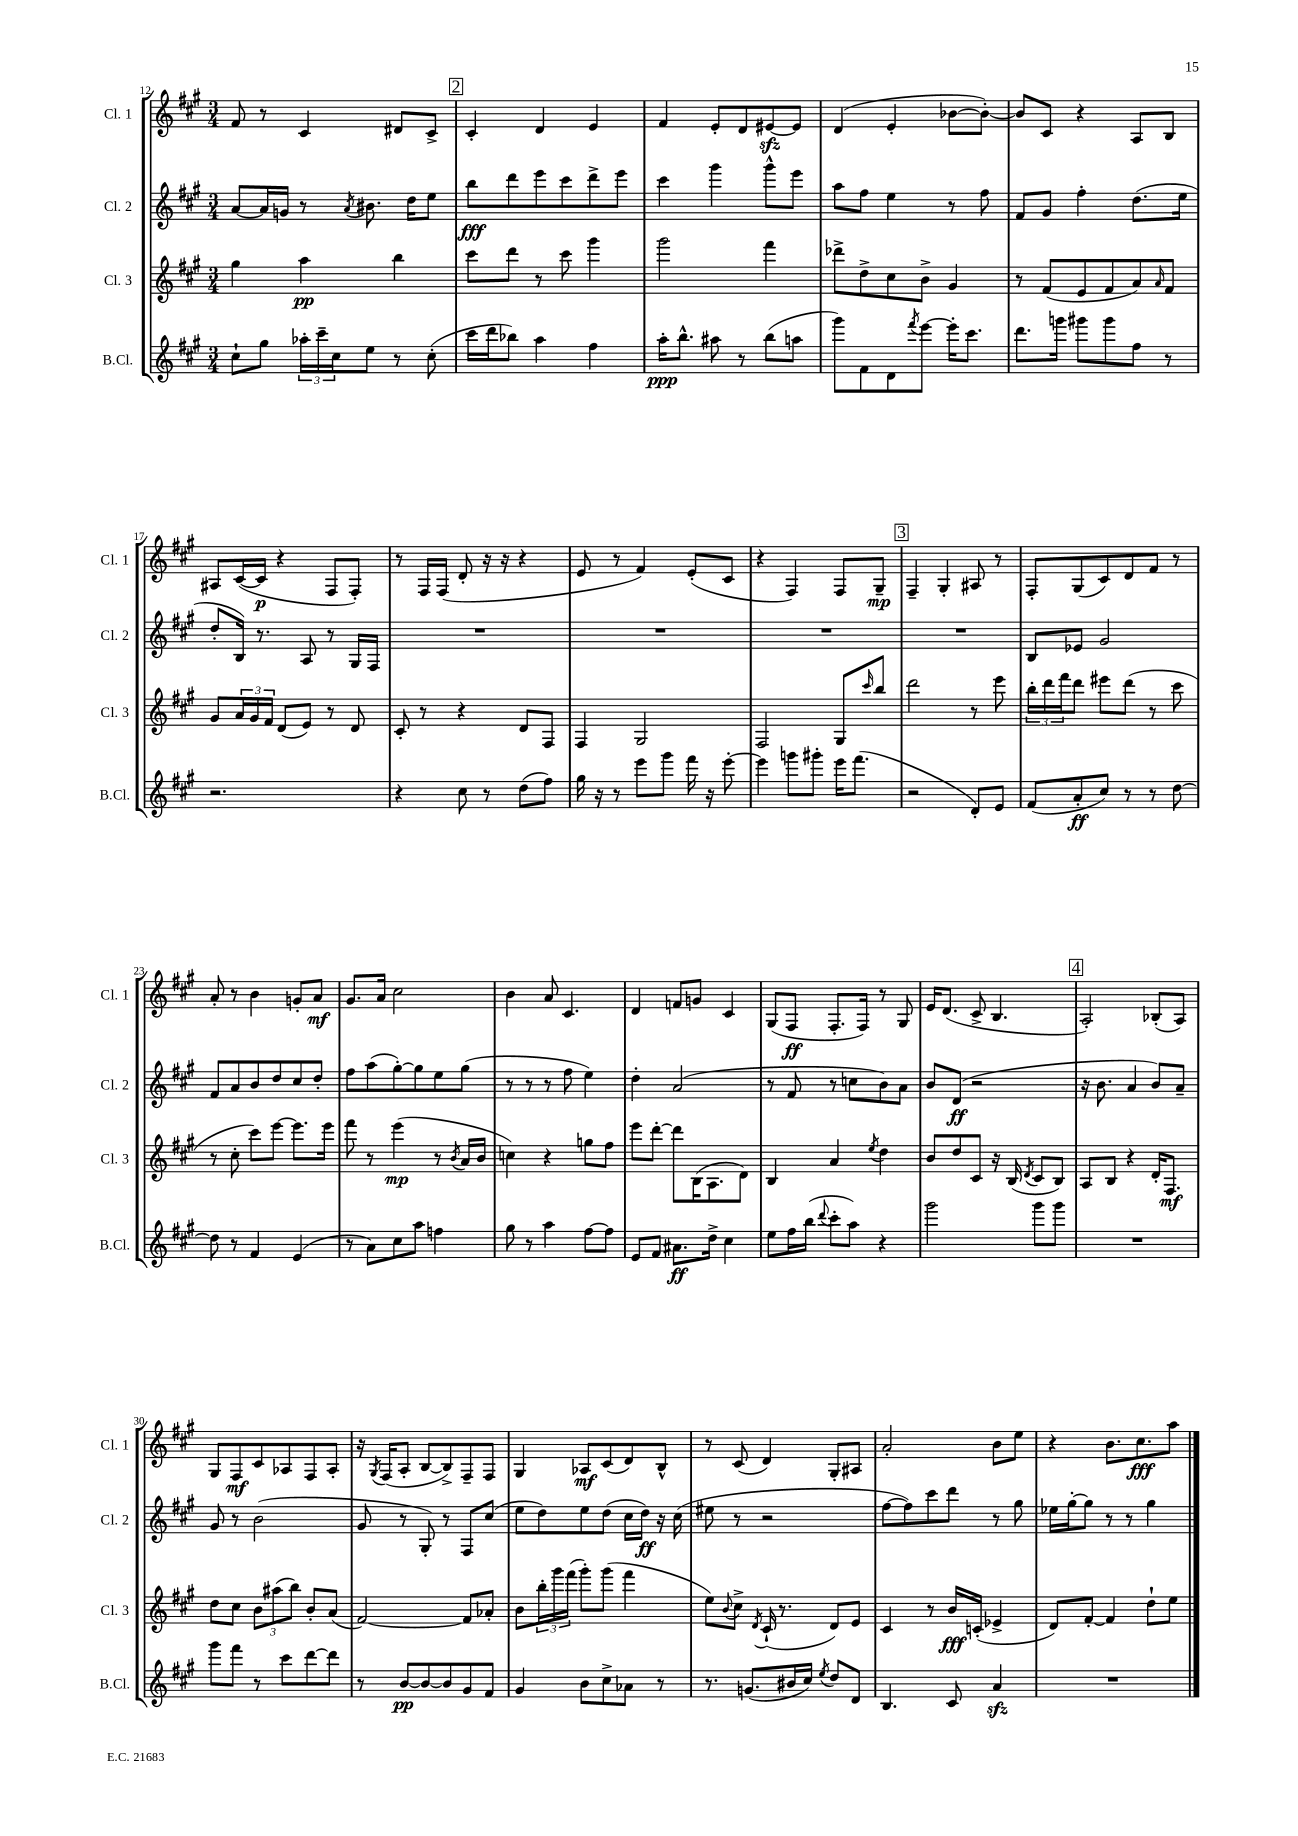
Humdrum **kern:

**kern	**kern	**kern	**kern
*staff4	*staff3	*staff2	*staff1
*clefG2	*clefG2	*clefG2	*clefG2
*k[f#c#g#]	*k[f#c#g#]	*k[f#c#g#]	*k[f#c#g#]
*M3/4	*M3/4	*M3/4	*M3/4
8cc#`	4gg#	[8a	8f#
8gg#	.	16a]	8r
.	.	16g	.
24aa-'	4aa	8r	4c#
24ccc#~	.	.	.
24cc#	.	.	.
.	.	8qa	.
8ee	.	8.b#	.
8r	4bb	.	8d#
.	.	16dd	.
(8cc#'	.	8ee	8c#^
=	=	=	=
16ccc#	8ccc#	8bb	4c#'
16ddd	.	.	.
8bb-)	8ddd	8ddd	.
4aa	8r	8eee	4d
.	8ccc#	8ccc#	.
4ff#	4ggg#	8ddd^	4e
.	.	8eee	.
=	=	=	=
16aa'	2ggg#	4ccc#	4f#
8.bb^^	.	.	.
8aa#	.	4ggg#	8e'
8r	.	.	8d
(8bb	4fff#	8ggg#^^	[8e#
8aa	.	8eee	8e#]
=	=	=	=
8ggg#)	8ddd-^	8aa	(4d
8f#	8dd^	8ff#	.
8d	8cc#	4ee	4e'
8qfff#	.	.	.
[8eee	8b^	.	.
16eee']	4g#	8r	[8b-
8.ccc#	.	.	.
.	.	8ff#	8b-'_)
=	=	=	=
8.ddd	8r	8f#	8b-]
.	(8f#	8g#	8c#
16ggg	.	.	.
8ggg#	8e	4ff#'	4r
8ggg#	8f#	.	.
8ff#	8a)	(8.dd	8A
.	16qqa	.	.
8r	8f#	.	8B
.	.	16ee	.
=	=	=	=
2.r	8g#	8dd'	8A#
.	24a	16B)	([16c#
.	24g#	.	.
.	.	8.r	16c#]
.	24f#	.	.
.	(8d	.	4r
.	8e)	8A	.
.	8r	8r	8F#
.	8d	16G#	8F#')
.	.	16F#	.
=	=	=	=
4r	8c#'	2.r	8r
.	8r	.	16F#
.	.	.	(16F#
8cc#	4r	.	8d'
8r	.	.	16r
.	.	.	16r
(8dd	8d	.	4r
8ff#)	8F#	.	.
=	=	=	=
16gg#	4F#	2.r	8e
16r	.	.	.
8r	.	.	8r
8eee	2G#	.	4f#)
8ggg#	.	.	.
16fff#	.	.	(8e'
16r	.	.	.
[8eee'	.	.	8c#
=	=	=	=
4eee]	2F#	2.r	4r
8ggg	.	.	4F#)
8ggg#'	.	.	.
16eee	8G#	.	8F#
(8.fff#	.	.	.
.	16qqccc#	.	.
.	8bb	.	8G#~
=	=	=	=
2r	2ddd	2.r	4F#~
.	.	.	4G#'
8d')	8r	.	8A#
8e	8eee	.	8r
=	=	=	=
(8f#	24bb'	8B	8F#'
.	24ddd	.	.
.	24fff#	.	.
8a'	8ddd	8e-	(8G#
8cc#)	8eee#	2g#	8c#)
8r	(8ddd	.	8d
8r	8r	.	8f#
[8dd	8ccc#	.	8r
=	=	=	=
8dd]	8r	8f#	8a'
8r	8cc#'	8a	8r
4f#	8ccc#)	8b	4b
.	[8eee	8dd	.
(4e	8.eee]	8cc#	8g'
.	.	8dd'	8a
.	16eee	.	.
=	=	=	=
8r	8fff#	8ff#	8.g#
8a)	8r	(8aa	.
.	.	.	16a
8cc#	(4eee	[8gg#')	2cc#
8aa	.	8gg#]	.
4ff	8r	8ee	.
.	8qb	.	.
.	16a	(8gg#	.
.	16b	.	.
=	=	=	=
8gg#	4cc)	8r	4b
8r	.	8r	.
4aa	4r	8r	8a
.	.	8ff#	4.c#
[8ff#	8gg	4ee)	.
8ff#]	8ff#	.	.
=	=	=	=
8e	8eee	4dd'	4d
8f#	[8ddd'	.	.
8.a#	8ddd]	(2a	8f
.	(16B	.	8g
16dd^	8.A	.	.
4cc#	.	.	4c#
.	8d)	.	.
=	=	=	=
8ee	4B	8r	(8G#
16ff#	.	8f#	8F#
(16bb	.	.	.
8qqddd	.	.	.
8ccc#'	4a	8r	8.F#'
8aa)	.	8cc	.
.	.	.	16F#)
.	8qee	.	.
4r	4dd	8b)	8r
.	.	8a	8G#
=	=	=	=
2ggg#	8b	8b	16e
.	.	.	(8.d
.	8dd	(8d	.
.	8c#	2r	8c#^
.	16r	.	4.B
.	(16B	.	.
.	8qd	.	.
8ggg#	8c#	.	.
8ggg#	8B)	.	.
=	=	=	=
2.r	8A	16r	2A')
.	.	8.b	.
.	8B	.	.
.	4r	4a	.
.	16d'	8b)	(8B-'
.	8.F#	.	.
.	.	8a~	8A)
=	=	=	=
8ggg#	8dd	8g#	8G#
8fff#	8cc#	8r	8F#
8r	12b	(2b	8c#
.	(12aa#	.	.
8ccc#	.	.	8A-
.	12bb)	.	.
[8ddd	8b'	.	8F#
8ddd]	(8a	.	8A-'
=	=	=	=
8r	[2f#)	8g#	16r
.	.	.	8qG#
.	.	.	(16F#
[8b	.	8r	8A'
8b_	.	8G#')	[8B
8b]	.	8r	8B^])
8g#	8f#]	8F#	8F#~
8f#	8a-'	(8cc#	8F#
=	=	=	=
4g#	8b	8ee	4G#
.	24bb'	8dd)	.
.	24ggg#	.	.
.	(24fff#	.	.
8b	8ggg#')	8ee	8A-
8cc#^	(8ggg#	(8dd	(8c#
8a-	4fff#	16cc#	8d)
.	.	16dd)	.
8r	.	16r	8B^^
.	.	(16cc#	.
=	=	=	=
8.r	8ee)	8ee#	8r
.	8qqb	.	.
.	8cc#^	8r	(8c#
(8.g	.	.	.
.	8qd	.	.
.	(16c#`	2r	4d)
.	8.r	.	.
16b#	.	.	.
16cc#)	.	.	.
8qee	.	.	.
8dd	8d)	.	8G#'
8d	8e	.	8A#
=	=	=	=
4.B	4c#	[8ff#	2a'
.	.	8ff#])	.
.	8r	8ccc#	.
8c#	16b	8ddd	.
.	(16c'	.	.
4a	4e-^	8r	8b
.	.	8gg#	8ee
=	=	=	=
2.r	8d)	16ee-	4r
.	.	[16gg#'	.
.	[8f#'	8gg#]	.
.	4f#]	8r	8.b
.	.	8r	.
.	.	.	8.cc#
.	8dd`	4gg#	.
.	8ee	.	8aa
==	==	==	==
*-	*-	*-	*-
